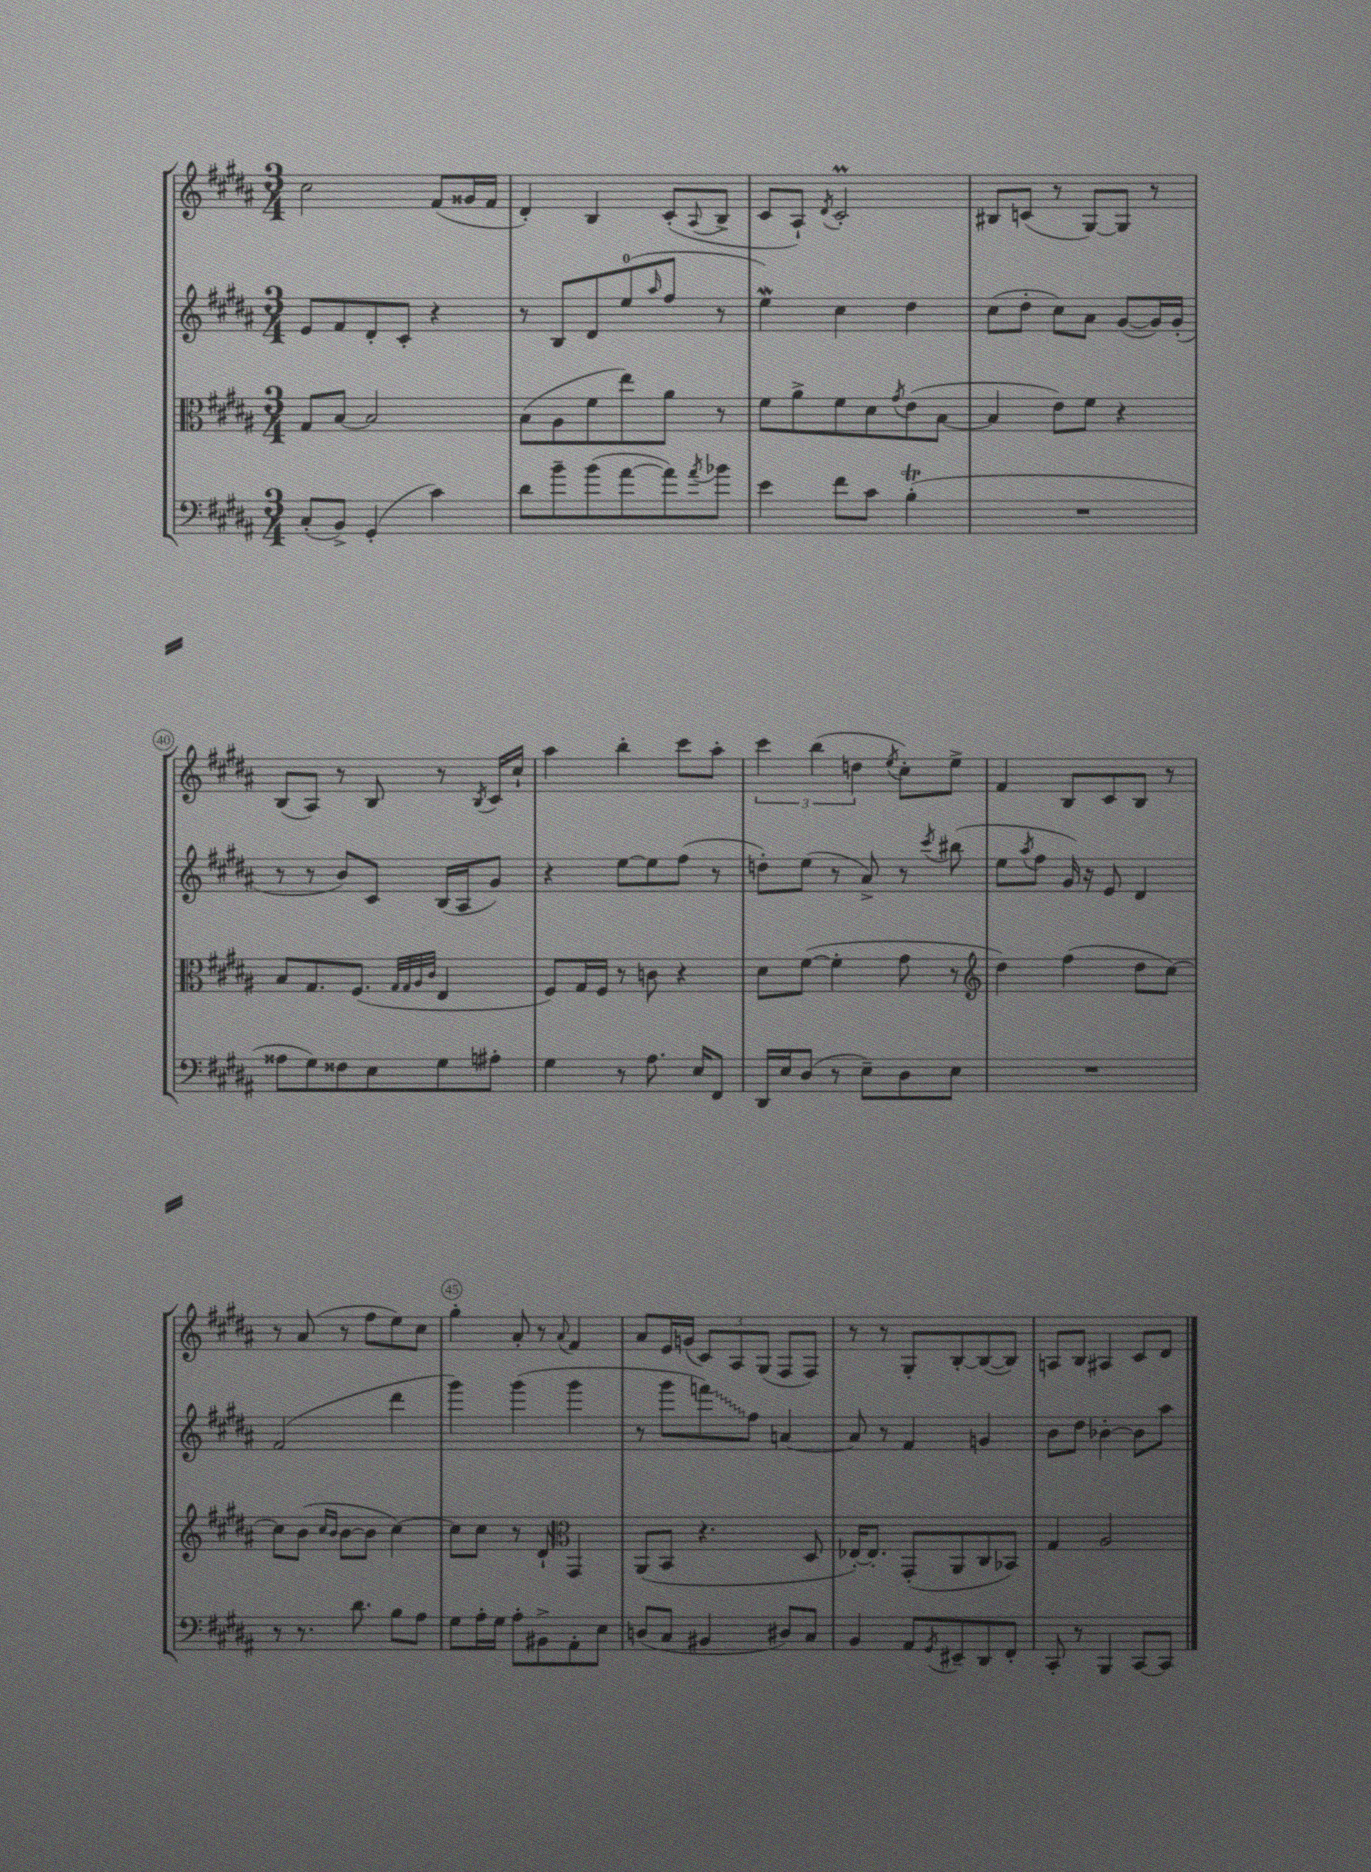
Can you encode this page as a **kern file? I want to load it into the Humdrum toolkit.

**kern	**kern	**kern	**kern
*staff4	*staff3	*staff2	*staff1
*clefF4	*clefC3	*clefG2	*clefG2
*k[f#c#g#d#a#]	*k[f#c#g#d#a#]	*k[f#c#g#d#a#]	*k[f#c#g#d#a#]
*M3/4	*M3/4	*M3/4	*M3/4
(8C#'	8G#	8e	2cc#
8BB^)	[8B	8f#	.
(4GG#'	2B]	8d#'	.
.	.	8c#'	.
4c#)	.	4r	(8f#
.	.	.	16g##
.	.	.	16f#
=	=	=	=
8d#	(8B	8r	4d#')
8b~	8A#	8B	.
(8b	8f#	8d#	4B
[8a#	8ee)	(8ee	.
.	.	16qqaa#	.
8a#])	8a#	8ff#	(8c#'
8qa#	.	.	8qqA#
8b-	8r	8r	8B^
=	=	=	=
4e	8f#	4ee)	8c#
.	8a#^	.	8A#`)
.	.	.	8qd#
8f#	8f#	4cc#	2c#'
8c#	8d#	.	.
.	8qg#	.	.
(4B'	(8e	4dd#	.
.	[8B	.	.
=	=	=	=
2.r	4B]	(8cc#	8B#
.	.	8dd#'	(8c
.	8e)	8cc#)	8r
.	8f#	8a#	[8G#)
.	4r	([8g#	8G#]
.	.	16g#])	8r
.	.	(16g#'	.
=	=	=	=
8A##	8B	8r	(8B
8G#)	8.G#	8r	8A#)
8F##	.	8b)	8r
.	(8.F#	.	.
8E	.	8c#	8B
.	32qqG#	.	.
.	32qqG#	.	.
.	32qqA#	.	.
.	32qqc#	.	.
8G#	4E	(16B	8r
.	.	16A#	.
.	.	.	8qB
8A#'	.	8g#)	16c#
.	.	.	16cc#`
=	=	=	=
4G#	8F#)	4r	4aa#
.	16G#	.	.
.	16F#	.	.
8r	8r	[8ee	4bb'
8.A#	8c	8ee]	.
.	4r	(8ff#	8ccc#
16E	.	.	.
8FF#	.	8r	8aa#'
=	=	=	=
16DD#	8d#	8dd')	6ccc#
16E	.	.	.
(8D#	([8f#	(8ee	.
.	.	.	(6bb
8r	4f#']	8r	.
.	.	.	6dd
8E~)	.	8a#^)	.
.	.	.	8qee
8D#	8g#	8r	8cc#')
.	.	8qccc#	.
8E	8r	(8bb#	8ee^
=	=	=	=
*	*clefG2	*	*
2.r	4dd#)	8ee	4f#
.	.	8qaa#	.
.	.	8ff#	.
.	(4ff#	16g#)	8B
.	.	16r	.
.	.	8e	8c#
.	8dd#	4d#	8B
.	[8cc#)	.	8r
=	=	=	=
8r	8cc#]	(2f#	8r
8.r	(8b	.	(8a#
.	16qqcc#	.	.
.	16qqb	.	.
.	[8b	.	8r
8.d#	.	.	.
.	8b]	.	8ff#
8B	[4cc#)	4ddd#	8ee)
8A#	.	.	8cc#
=	=	=	=
8G#	8cc#]	4ggg#)	4gg#'
16A#'	8cc#	.	.
16G#	.	.	.
8A#'	8r	(4ggg#	8a#'
8BB#^	8d#`	.	8r
*	*clefC3	*	*
.	.	.	8qqa#
8AA#'	4GG#	4ggg#	4f#
8E	.	.	.
=	=	=	=
(8D	(8AA#	8r	8a#
8C#	8BB	8ggg#	16e
.	.	.	(16g
4BB#	4.r	8fff)	12c#)
.	.	.	12A#
.	.	8ff#	.
.	.	.	(12G#
8D#)	.	[4a	8F#
8C#	8D#	.	8F#)
=	=	=	=
4BB	[16E-')	8a]	8r
.	8.E-']	.	.
.	.	8r	8r
8AA#	(8GG#'	4f#	8G#'
8qGG#	.	.	.
8EE#~	8AA#	.	[8B'
8DD#	8C#	4g	(8B_
8FF#'	8BB-)	.	8B])
=	=	=	=
8CC#'	4G#	8b	8A
8r	.	8dd#	8B
4BBB	2A#	[4b-'	4A#
[8CC#	.	8b-]	8c#
8CC#]	.	8aa#	8d#
==	==	==	==
*-	*-	*-	*-
